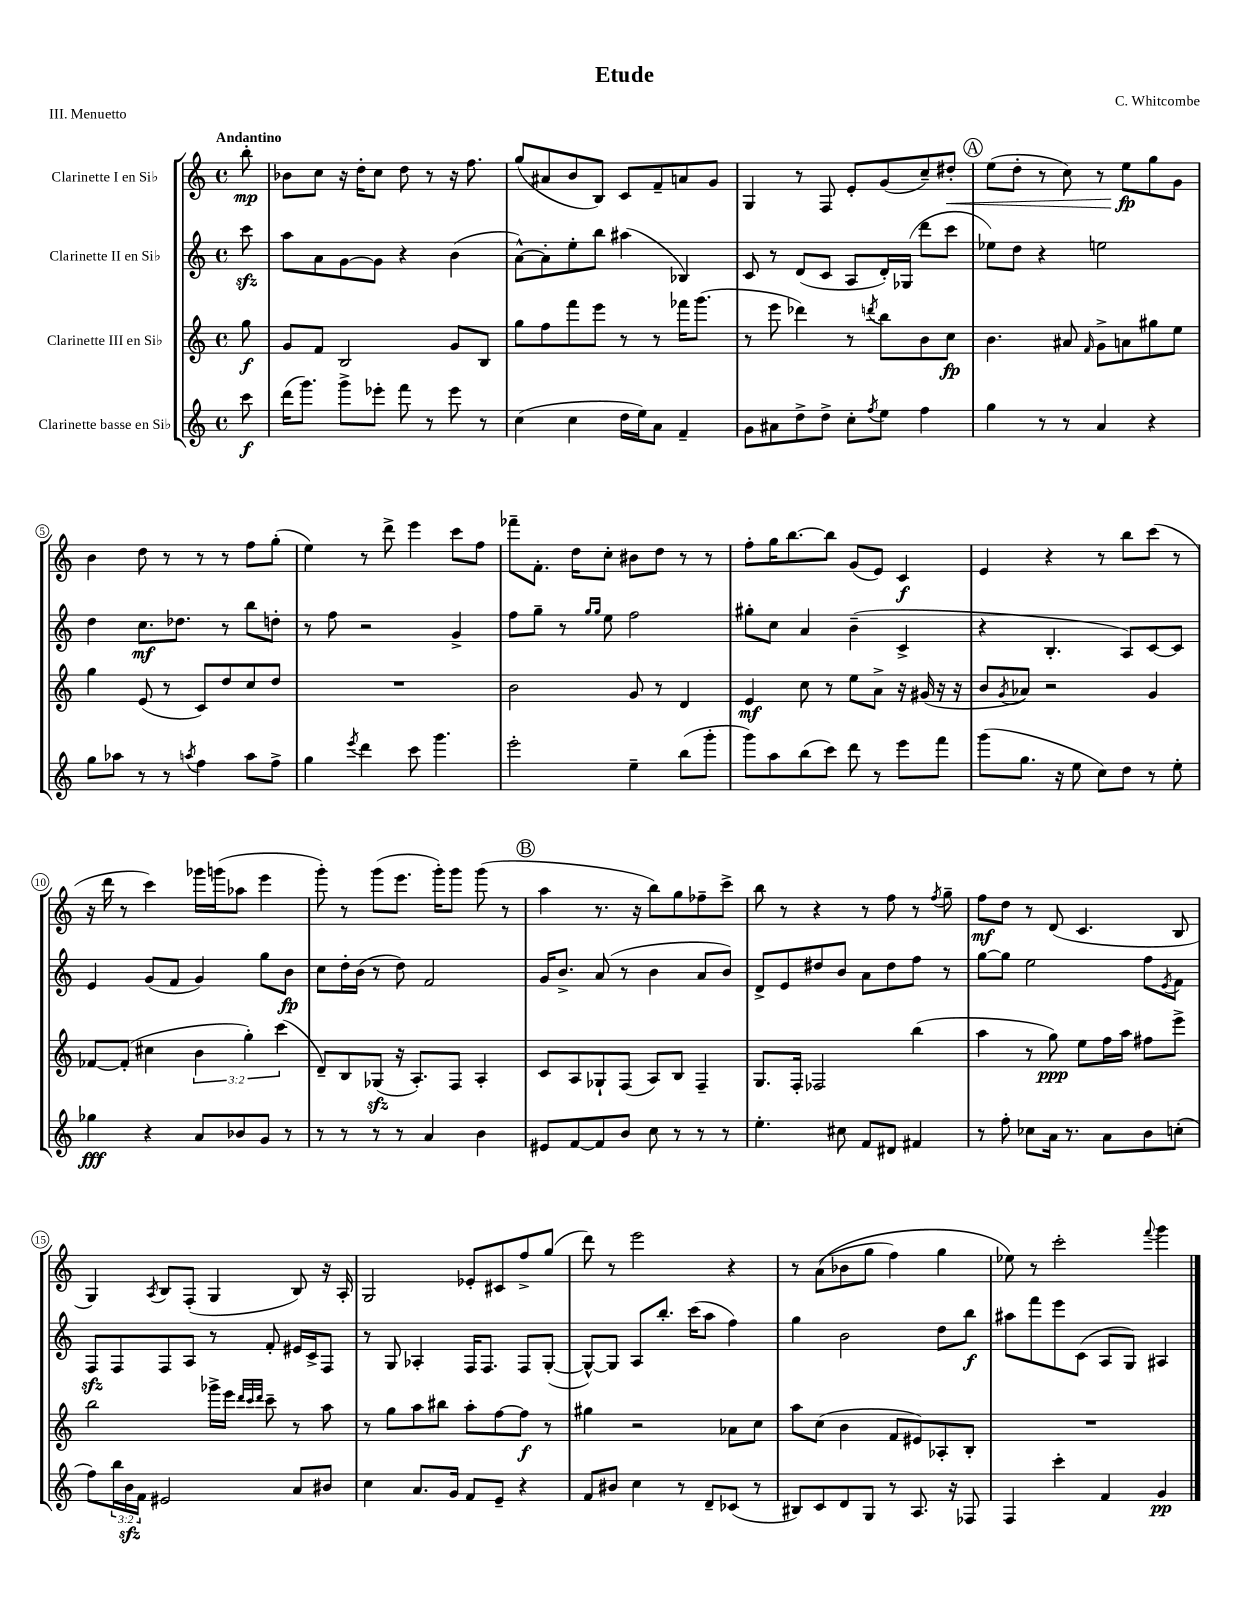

**kern	**dynam	**kern	**dynam	**kern	**dynam	**kern	**dynam
*part4	*part4	*part3	*part3	*part2	*part2	*part1	*part1
*staff4	*staff4	*staff3	*staff3	*staff2	*staff2	*staff1	*staff1
*I"Clarinette basse en Si♭	*	*I"Clarinette III en Si♭	*	*I"Clarinette II en Si♭	*	*I"Clarinette I en Si♭	*
*clefG2	*	*clefG2	*	*clefG2	*	*clefG2	*
*k[]	*	*k[]	*	*k[]	*	*k[]	*
*M4/4	*	*M4/4	*	*M4/4	*	*M4/4	*
*met(c)	*	*met(c)	*	*met(c)	*	*met(c)	*
=	=	=	=	=	=	=	=
!	!	!	!	!	!	!LO:TX:a:B:t=Andantino	!
8ccc\	f	8gg\	f	8ccczz\	.	8bb'\	mp
=1	=1	=1	=1	=1	=1	=1	=1
(16ddd\KL	.	8g/L	.	8aa\L	.	8b-X\L	.
8.ggg\J)	.	.	.	.	.	.	.
.	.	8f/J	.	8a\	.	8cc\J	.
8ggg^\L	.	2B/	.	[8g\	.	16r	.
.	.	.	.	.	.	16dd'\KL	.
8eee-X'\J	.	.	.	8g\J]	.	8cc\J	.
8fff\	.	.	.	4r	.	8dd\	.
8r	.	.	.	.	.	8r	.
8eee-\	.	8g/L	.	(4b\	.	16r	.
.	.	.	.	.	.	8.ff\	.
8r	.	8B/J	.	.	.	.	.
=2	=2	=2	=2	=2	=2	=2	=2
(4cc\	.	8gg\L	.	[8a^^\L)	.	(8gg/L	.
.	.	8ff\	.	8a'\]	.	8a#X/	.
4cc\	.	8fff\	.	8ee'\	.	8b/	.
.	.	8eee\J	.	8bb\J	.	8B/J)	.
16dd\LL	.	8r	.	(4aa#X\	.	8c/L	.
16ee\J)	.	.	.	.	.	.	.
8a\J	.	8r	.	.	.	8f~/	.
4f~/	.	16fff-X\KL	.	4B-X/)	.	8an/	.
.	.	(8.ggg\J	.	.	.	.	.
.	.	.	.	.	.	8g/J	.
=3	=3	=3	=3	=3	=3	=3	=3
8g\L	.	8r	.	8c/	.	4G/	.
8a#X\	.	8eee\	.	8r	.	.	.
8dd^\	.	4ddd-X\)	.	(8d/L	.	8r	.
8dd^\J	.	.	.	8c/J	.	8F/	.
8cc'\L	.	8r	.	8A/L	.	8e'/L	.
8qff/	.	8qdddn/	.	.	.	.	.
8ee\J	.	8bb\L	.	16d'/L)	.	(8g/	.
.	.	.	.	(16G-X/JJ	.	.	.
4ff\	.	8b\	.	8ddd\L	.	8cc~/)	.
!	!	!	!	!	!	!	!LO:HP:b
.	.	8cc\J	fp	8ccc\J	.	8dd#X'/J	<
!!LO:REH:place=s1:t=A
=4	=4	=4	=4	=4	=4	=4	=4
4gg\	.	4.b\	.	8ee-X\L)	.	(8ee\L	.
.	.	.	.	8dd\J	.	8dd'\J	.
8r	.	.	.	4r	.	8r	.
8r	.	8a#X/	.	.	.	8cc\)	.
.	.	16qqf/	.	.	.	.	.
4a/	.	8g^\L	.	2een\	.	8r	.
.	.	8an\	.	.	.	8ee\L	fp
4r	.	8gg#X\	.	.	.	8gg\	[
.	.	8ee\J	.	.	.	8g\J	.
!!LO:LB:g=z
=5	=5	=5	=5	=5	=5	=5	=5
8gg\L	.	4gg\	.	4dd\	.	4b\	.
8aa-X\J	.	.	.	.	.	.	.
8r	.	(8e/	.	8.cc\L	mf	8dd\	.
8r	.	8r	.	.	.	8r	.
.	.	.	.	8.dd-X\J	.	.	.
8qaan/	.	.	.	.	.	.	.
4ff\	.	8c/L)	.	.	.	8r	.
.	.	8dd/	.	8r	.	8r	.
8aa\L	.	8cc/	.	8bb\L	.	8ff\L	.
8ff^\J	.	8dd/J	.	8ddn'\J	.	(8gg'\J	.
=6	=6	=6	=6	=6	=6	=6	=6
4gg\	.	1r	.	8r	.	4ee\)	.
.	.	.	.	8ff\	.	.	.
8qeee/	.	.	.	.	.	.	.
4ddd\	.	.	.	2r	.	8r	.
.	.	.	.	.	.	8ddd^\	.
8ccc\	.	.	.	.	.	4eee\	.
4.ggg\	.	.	.	.	.	.	.
.	.	.	.	4g^/	.	8ccc\L	.
.	.	.	.	.	.	8ff\J	.
=7	=7	=7	=7	=7	=7	=7	=7
2eee'\	.	2b\	.	8ff\L	.	8fff-X~\L	.
.	.	.	.	8gg~\J	.	8.f'\J	.
.	.	.	.	8r	.	.	.
.	.	.	.	.	.	16dd\KL	.
.	.	.	.	16qqgg/LL	.	.	.
.	.	.	.	16qqgg/JJ	.	.	.
.	.	.	.	8ee\	.	8cc'\J	.
4ee~\	.	8g/	.	2ff\	.	8b#X\L	.
.	.	8r	.	.	.	8dd\J	.
(8bb\L	.	4d/	.	.	.	8r	.
8ggg'\J	.	.	.	.	.	8r	.
=8	=8	=8	=8	=8	=8	=8	=8
8ggg\L)	.	4e/	mf	8gg#X'\L	.	8ff'\L	.
8aa\	.	.	.	8cc\J	.	16gg\K	.
.	.	.	.	.	.	[8.bb\	.
(8bb\	.	8cc\	.	4a/	.	.	.
8ccc\J)	.	8r	.	.	.	8bb\J]	.
8ddd\	.	8ee\L	.	(4b~\	.	(8g/L	.
8r	.	8a^\J	.	.	.	8e/J)	.
8eee\L	.	16r	.	4c^/	.	4c/	f
.	.	(16g#X/	.	.	.	.	.
8fff\J	.	16r	.	.	.	.	.
.	.	16r	.	.	.	.	.
=9	=9	=9	=9	=9	=9	=9	=9
(8ggg\L	.	8b/L	.	4r	.	4e/	.
.	.	8qg/	.	.	.	.	.
8.gg\J	.	8a-X/J)	.	.	.	.	.
.	.	2r	.	4.B'/	.	4r	.
16r	.	.	.	.	.	.	.
8ee\	.	.	.	.	.	.	.
8cc\L)	.	.	.	.	.	8r	.
8dd\J	.	.	.	8A/L)	.	8bb\L	.
8r	.	4g/	.	[8c/	.	(8ccc\J	.
8ee'\	.	.	.	8c/J]	.	8r	.
!!LO:LB:g=z
=10	=10	=10	=10	=10	=10	=10	=10
4gg-X\	fff	[8f-X/L	.	4e/	.	16r	.
.	.	.	.	.	.	16ddd\	.
.	.	(8f-'/J]	.	.	.	8r	.
4r	.	4cc#X\	.	(8g/L	.	4ccc\)	.
.	.	.	.	8f/J	.	.	.
8a/L	.	6b\	.	4g/)	.	16ggg-X\LL	.
.	.	.	.	.	.	(16gggn\J	.
8b-X/	.	.	.	.	.	8aa-X\J	.
.	.	6gg'\)	.	.	.	.	.
8g/J	.	.	.	8gg\L	.	4eee\	.
.	.	(6ccc\	.	.	.	.	.
8r	.	.	.	8b\J	fp	.	.
=11	=11	=11	=11	=11	=11	=11	=11
8r	.	8d~/L)	.	8cc\L	.	8ggg'\)	.
8r	.	8B/	.	16dd'\L	.	8r	.
.	.	.	.	(16b\JJ	.	.	.
8r	.	(8G-Xzz/J	.	8r	.	(8ggg\L	.
8r	.	16r	.	8dd\)	.	8.eee\J	.
.	.	8.A'/L)	.	.	.	.	.
4a/	.	.	.	2f/	.	.	.
.	.	.	.	.	.	16ggg'\KL)	.
.	.	8F/J	.	.	.	8ggg\J	.
4b\	.	4A'/	.	.	.	(8ggg\	.
.	.	.	.	.	.	8r	.
!!LO:REH:place=s1:t=B
=12	=12	=12	=12	=12	=12	=12	=12
8e#X/L	.	8c/L	.	16g/KL	.	4aa\	.
.	.	.	.	8.b^/J	.	.	.
[8f/	.	8A/	.	.	.	.	.
8f/]	.	8G-X`/	.	(8a/	.	8.r	.
8b/J	.	(8F/J	.	8r	.	.	.
.	.	.	.	.	.	16r	.
8cc\	.	8A/L)	.	4b\	.	8bb\L)	.
8r	.	8B/J	.	.	.	8gg\	.
8r	.	4F~/	.	8a/L	.	8ff-X~\	.
8r	.	.	.	8b/J)	.	8ccc^\J	.
=13	=13	=13	=13	=13	=13	=13	=13
4.ee'\	.	8.G/L	.	8d^/L	.	8bb\	.
.	.	.	.	8e/	.	8r	.
.	.	16F'/Jk	.	.	.	.	.
.	.	2F-X/	.	8dd#X/	.	4r	.
8cc#X\	.	.	.	8b/J	.	.	.
8f/L	.	.	.	8a\L	.	8r	.
8d#X/J	.	.	.	8dd#\	.	8ff\	.
4f#X/	.	(4bb\	.	8ff\J	.	8r	.
.	.	.	.	.	.	8qff/	.
.	.	.	.	8r	.	8gg~\	.
=14	=14	=14	=14	=14	=14	=14	=14
8r	.	4aa\	.	[8gg\L	.	8ff\L	mf
8ff'\	.	.	.	8gg\J]	.	8dd\J	.
8cc-X\L	.	8r	.	2ee\	.	8r	.
16a\Jk	.	8gg\)	ppp	.	.	(8d/	.
8.r	.	.	.	.	.	.	.
.	.	8ee\L	.	.	.	4.c/	.
8a\L	.	16ff\L	.	.	.	.	.
.	.	16aa\JJ	.	.	.	.	.
8b\	.	8ff#X\L	.	8ff\L	.	.	.
.	.	.	.	8qe/	.	.	.
(8ccn'\J	.	8eee^\J	.	8f\J	.	8B/	.
!!LO:LB:g=z
=15	=15	=15	=15	=15	=15	=15	=15
8ff\L)	.	2bb\	.	8Fzz/L	.	4G/)	.
24bb\L	.	.	.	8F/	.	.	.
24bzz\	.	.	.	.	.	.	.
24f\JJ	.	.	.	.	.	.	.
.	.	.	.	.	.	8qA/	.
2e#X/	.	.	.	8F/	.	8B/L	.
.	.	.	.	8A/J	.	(8F'/J	.
.	.	16ggg-X^\LL	.	8r	.	4G/	.
.	.	16eee\JJ	.	.	.	.	.
.	.	32qqddd/LLL	.	.	.	.	.
.	.	32qqccc/	.	.	.	.	.
.	.	32qqddd/JJJ	.	.	.	.	.
.	.	8ccc~\	.	8f'/	.	.	.
8a/L	.	8r	.	16e#X/LL	.	8B/)	.
.	.	.	.	16c^/J	.	.	.
8b#X/J	.	8aa\	.	8F/J	.	16r	.
.	.	.	.	.	.	16A'/	.
=16	=16	=16	=16	=16	=16	=16	=16
4cc\	.	8r	.	8r	.	2G/	.
.	.	8gg\L	.	8G/	.	.	.
8.a/L	.	8aa\	.	4A-X'/	.	.	.
.	.	8bb#X\J	.	.	.	.	.
16g/Jk	.	.	.	.	.	.	.
8f/L	.	8aa'\L	.	16F/KL	.	8e-X'/L	.
.	.	.	.	8.F/J	.	.	.
8e~/J	.	[8ff\	.	.	.	8c#X/	.
4r	.	8ff\J]	f	8F/L	.	8ff^/	.
.	.	8r	.	([8G'/J	.	(8gg/J	.
=17	=17	=17	=17	=17	=17	=17	=17
8f/L	.	4gg#X\	.	8G^^/L_)	.	8ddd\)	.
8b#X/J	.	.	.	8G/J]	.	8r	.
4cc\	.	2r	.	8A/L	.	2eee\	.
.	.	.	.	8.bb'/J	.	.	.
8r	.	.	.	.	.	.	.
.	.	.	.	(16ccc\KL	.	.	.
8d~/L	.	.	.	8aa\J	.	.	.
(8c-X/J	.	8a-X\L	.	4ff\)	.	4r	.
8r	.	8cc\J	.	.	.	.	.
=18	=18	=18	=18	=18	=18	=18	=18
8B#X/L)	.	8aa\L	.	4gg\	.	8r	.
8c/	.	(8cc\J	.	.	.	((8a\L	.
8d/	.	4b\	.	2b\	.	8b-X\	.
8G/J	.	.	.	.	.	8gg\J	.
8r	.	8f/L	.	.	.	4ff\)	.
8.A/	.	8e#X/)	.	.	.	.	.
.	.	8A-X'/	.	8dd\L	.	4gg\	.
16r	.	.	.	.	.	.	.
8F-X/	.	8B'/J	.	8bb\J	f	.	.
=19	=19	=19	=19	=19	=19	=19	=19
4F/	.	1r	.	8aa#X\L	.	8ee-X\)	.
.	.	.	.	8fff\	.	8r	.
4ccc'\	.	.	.	8eee\	.	2ccc'\	.
.	.	.	.	(8c\J	.	.	.
4f/	.	.	.	8A/L	.	.	.
.	.	.	.	8G/J)	.	.	.
.	.	.	.	.	.	8qqfff/	.
4g/	pp	.	.	4A#X/	.	4ggg\	.
==	==	==	==	==	==	==	==
*-	*-	*-	*-	*-	*-	*-	*-
